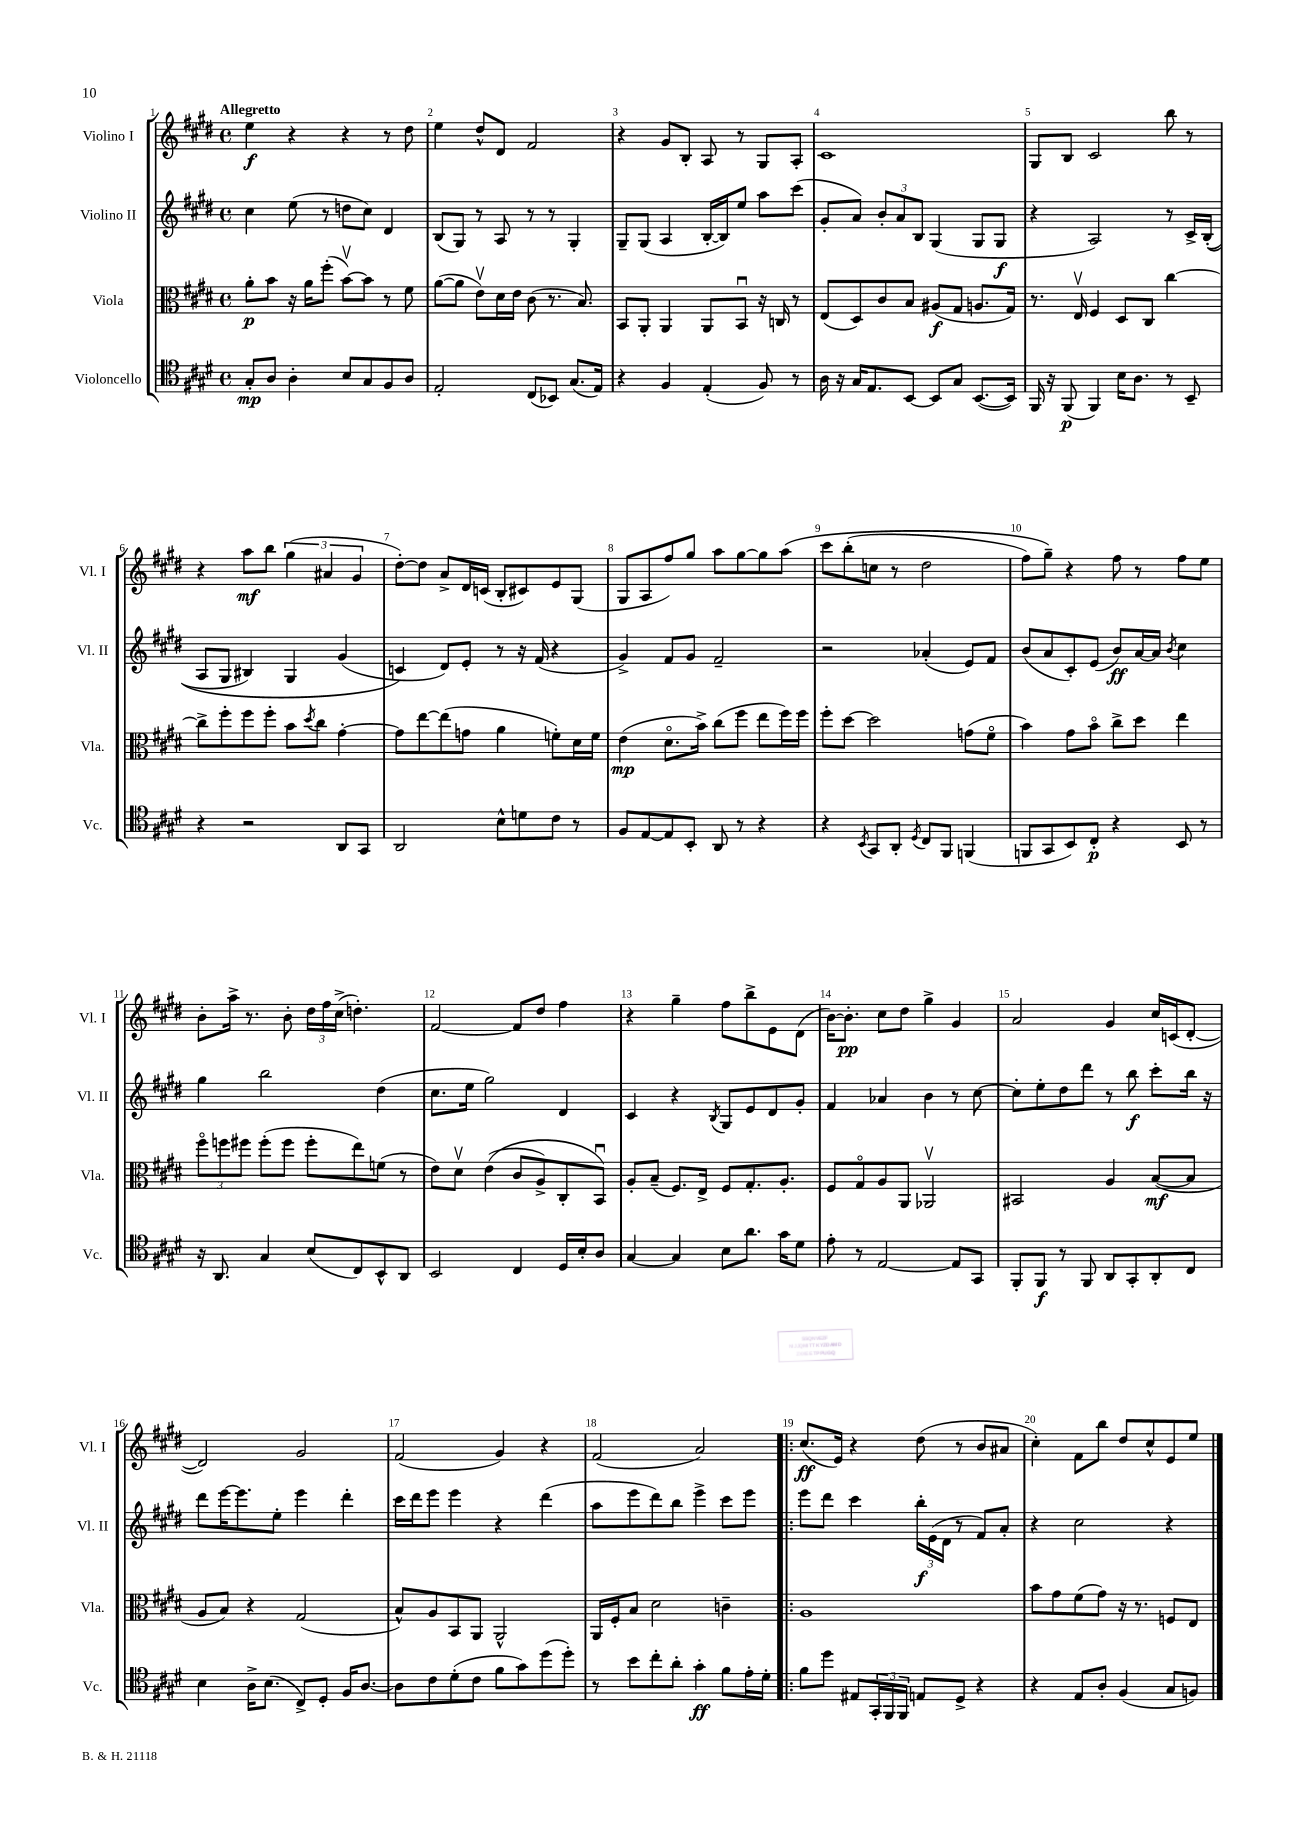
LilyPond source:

<<
\new StaffGroup <<
\new Staff = "s0" \with { instrumentName = "Violino I" shortInstrumentName = "Vl. I" } {
    \clef treble \key e \major \defaultTimeSignature \time 4/4 \tempo "Allegretto"
    e''4\f r4 r4 r8 dis''8 |
    e''4 dis''8-^ dis'8 fis'2 |
    r4 gis'8 b8-. a8 r8 gis8 a8-. |
    cis'1 |
    gis8 b8 cis'2 b''8 r8 |
    r4 a''8\mf b''8 \tuplet 3/2 { gis''4( ais'4 gis'4 } |
    dis''8~-.) dis''8 a'8-> dis'16 c'16( b8-. cis'8) e'8 gis8( |
    gis8 a8 fis''8) gis''8 a''8 gis''8~ gis''8 a''8\( |
    cis'''8 b''8-.( c''8 r8 dis''2 |
    fis''8) gis''8--\) r4 fis''8 r8 fis''8 e''8 |
    b'8-. a''16-> r8. b'8-. \tuplet 3/2 { dis''16 fis''16 cis''16->( } d''4.-.) |
    fis'2~ fis'8 dis''8 fis''4 |
    r4 gis''4-- fis''8 b''8-> e'8 dis'8( |
    b'16~) b'8.-.\pp cis''8 dis''8 gis''4-> gis'4 |
    a'2 gis'4 cis''16 c'16( dis'8~-. |
    dis'2) gis'2 |
    fis'2( gis'4) r4 |
    fis'2( a'2) |
    \bar ".|:" cis''8.\ff( e'16) r4 dis''8( r8 b'8 ais'8 |
    cis''4-.) fis'8 b''8 dis''8 cis''8-^ e'8 e''8 \bar "|." |
}
\new Staff = "s1" \with { instrumentName = "Violino II" shortInstrumentName = "Vl. II" } {
    \clef treble \key e \major \defaultTimeSignature \time 4/4
    cis''4 e''8( r8 d''8 cis''8) dis'4 |
    b8( gis8) r8 a8 r8 r8 gis4-. |
    gis8-- gis8( a4 b16~-. b16) e''8 a''8 cis'''8( |
    gis'8-. a'8) \tuplet 3/2 { b'8-. a'8 b8 } gis4( gis8 gis8\f |
    r4 a2) r8 cis'16-> b16-.(\( |
    a8 gis8 bis4) gis4 gis'4( |
    c'4\) dis'8) e'8-. r8 r16 fis'16( r4 |
    gis'4->) fis'8 gis'8 fis'2-- |
    r2 aes'4-.( e'8) fis'8 |
    b'8( a'8 cis'8-.) e'8( b'8\ff) a'16~ a'16 \acciaccatura { b'8 } cis''4 |
    gis''4 b''2 dis''4( |
    cis''8. e''16 gis''2) dis'4 |
    cis'4 r4 \acciaccatura { b8 } gis8 e'8 dis'8 gis'8-. |
    fis'4 aes'4 b'4 r8 cis''8~ |
    cis''8-. e''8-. dis''8 dis'''8 r8 b''8\f cis'''8-. b''16 r16 |
    dis'''8 e'''16~ e'''8. e''8-. e'''4 dis'''4-. |
    cis'''16 dis'''16 e'''8 e'''4 r4 dis'''4( |
    a''8 e'''8 dis'''8) b''8 e'''4-> cis'''8 e'''8 |
    \bar ".|:" e'''8 dis'''8 cis'''4 \tuplet 3/2 { b''16-.\f e'16( dis'16 } r8 fis'8) a'8-. |
    r4 cis''2 r4 \bar "|." |
}
\new Staff = "s2" \with { instrumentName = "Viola" shortInstrumentName = "Vla." } {
    \clef alto \key e \major \defaultTimeSignature \time 4/4
    a'8-.\p b'8 r16 a'16 fis''8-.( b'8~\upbow) b'8 r8 fis'8 |
    a'8~( a'8 e'8\upbow) dis'16 e'16 cis'8( r8. b8.) |
    b,8 a,8-. a,4 a,8 b,8\downbow r16 c16 r8 |
    e8( dis8) cis'8 b8 ais8\f( gis8 a8. gis16) |
    r8. e16\upbow fis4 dis8 cis8 cis''4~ |
    cis''8-> fis''8-. fis''8 fis''8-. b'8 \acciaccatura { dis''8 } cis''8 gis'4~-. |
    gis'8 e''8~ e''8( g'8 a'4 f'8-.) dis'16 f'16 |
    e'4\mp( dis'8.\flageolet b'16->) cis''8( fis''8 e''8 fis''16) fis''16 |
    fis''8-. dis''8~ dis''2 g'8( fis'8\flageolet |
    b'4) gis'8 b'8\flageolet cis''8-> dis''8 e''4 |
    \tuplet 3/2 { fis''8\flageolet f''8 fis''8 } fis''8-.( fis''8 fis''8-. e''8) f'8( r8 |
    e'8) dis'8\upbow e'4(\( cis'8 a8->) cis8-. b,8\downbow\) |
    a8-. b8--( fis8.) e16-> fis8 gis8.-. a8.-. |
    fis8 gis8\flageolet a8 a,8 aes,2\upbow |
    bis,2 a4 b8~\mf( b8 |
    a8 b8) r4 gis2( |
    b8-^) a8 b,8 a,8 a,2-^ |
    a,16 fis16-. b8 dis'2 c'4-- |
    \bar ".|:" a1 |
    b'8 gis'8 fis'8( gis'8) r16 r8. f8 e8 \bar "|." |
}
\new Staff = "s3" \with { instrumentName = "Violoncello" shortInstrumentName = "Vc." } {
    \clef tenor \key e \major \defaultTimeSignature \time 4/4
    gis8-.\mp a8 a4-. b8 gis8 fis8 a8 |
    e2-. cis8( bes,8) gis8.( e16) |
    r4 fis4 e4-.( fis8) r8 |
    a16 r16 gis16 e8. b,8~ b,8 gis8 b,8.~( b,16) |
    fis,16 r16 fis,8\p( fis,4) b16 a8. r8 b,8-- |
    r4 r2 a,8 gis,8 |
    a,2 b8-^ d'8 cis'8 r8 |
    fis8 e8~ e8 b,8-. a,8 r8 r4 |
    r4 \acciaccatura { b,8 } gis,8 a,8-. \acciaccatura { dis8 } cis8 fis,8 f,4( |
    f,8 gis,8 b,8) cis8-.\p r4 b,8 r8 |
    r16 a,8. gis4 b8( cis8) b,8-^ a,8 |
    b,2 cis4 dis16 b16-. a8 |
    gis4~ gis4 b8 a'8. gis'16 dis'8 |
    e'8-. r8 e2~ e8 gis,8 |
    fis,8-. fis,8\f r8 fis,8 a,8 gis,8-. a,8-. cis8 |
    b4 a16-> b8.( cis8->) dis8-. fis16 a8.~ |
    a8 cis'8 dis'8-.( cis'8 fis'8 gis'8) dis''8( dis''8-.) |
    r8 b'8 cis''8-. a'8-. gis'4-.\ff fis'8 e'16-. dis'16-. |
    \bar ".|:" fis'8 dis''8 eis8 \tuplet 3/2 { gis,16-. fis,16 fis,16 } e8 dis8-> r4 |
    r4 e8 a8-. fis4( gis8 f8) \bar "|." |
}
>>
>>
\layout { \context { \Score \override BarNumber.break-visibility = ##(#f #t #t) barNumberVisibility = #all-bar-numbers-visible } }
